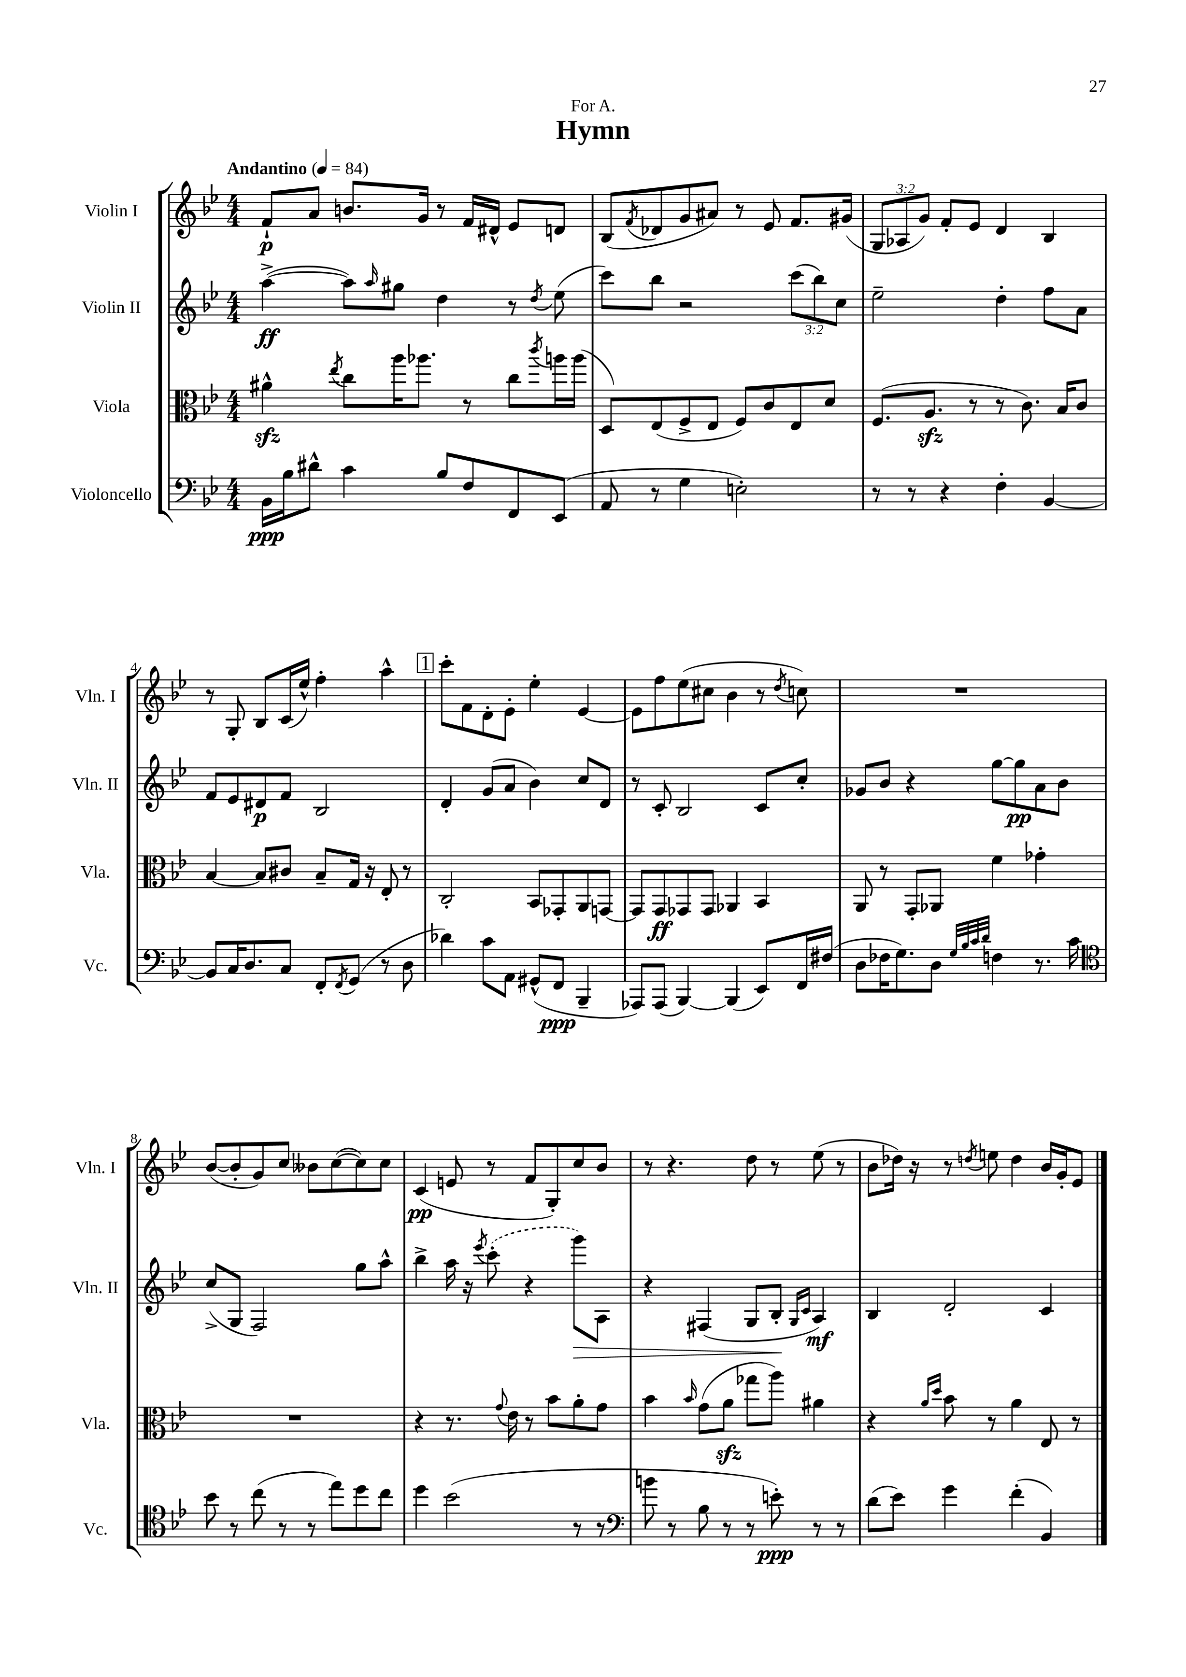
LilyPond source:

\header { title = "Hymn" dedication = "For A." }
<<
\new StaffGroup <<
\new Staff = "s0" \with { instrumentName = "Violin I" shortInstrumentName = "Vln. I" } {
    \clef treble \key bes \major \numericTimeSignature \time 4/4 \override Staff.TupletNumber.text = #tuplet-number::calc-fraction-text \tempo "Andantino" 4 = 84
    f'8-!\p a'8 b'8. g'16 r8 f'16 dis'16-^ ees'8 d'8 |
    bes8( \acciaccatura { f'8 } des'8 g'8 ais'8) r8 ees'8 f'8. gis'16( |
    \tuplet 3/2 { g8 aes8 g'8) } f'8-. ees'8 d'4 bes4 |
    r8 g8-. bes8 c'16( ees''16-^) f''4-. a''4-^ |
    \mark \markup { \box "1" } c'''8-. f'8 d'8-. ees'8-. ees''4-. ees'4~ |
    ees'8 f''8 ees''8( cis''8 bes'4 r8 \acciaccatura { d''8 } c''8) |
    R1 |
    bes'8~( bes'8-. g'8) c''8 beses'8 c''8~( c''8) c''8 |
    c'4\pp( e'8 r8 f'8 g8-.) c''8 bes'8 |
    r8 r4. d''8 r8 ees''8( r8 |
    bes'8 des''16) r16 r8 \acciaccatura { d''8 } e''8 d''4 bes'16 g'16-. ees'8 \bar "|." |
}
\new Staff = "s1" \with { instrumentName = "Violin II" shortInstrumentName = "Vln. II" } {
    \clef treble \key bes \major \numericTimeSignature \time 4/4 \override Staff.TupletNumber.text = #tuplet-number::calc-fraction-text
    a''4~->\ff( a''8) \grace { a''16 } gis''8 d''4 r8 \acciaccatura { d''8 } ees''8( |
    c'''8) bes''8 r2 \tuplet 3/2 { c'''8( bes''8) c''8 } |
    ees''2-- d''4-. f''8 a'8 |
    f'8 ees'8 dis'8\p f'8 bes2 |
    \mark \markup { \box "1" } d'4-. g'8( a'8 bes'4) c''8 d'8 |
    r8 c'8-. bes2 c'8 c''8-. |
    ges'8 bes'8 r4 g''8~ g''8\pp a'8 bes'8 |
    c''8->( g8 f2) g''8 a''8-^ |
    bes''4-> a''16 r16 \acciaccatura { ees'''8 } \once \slurDashed c'''8-.( r4 g'''8\>) a8 |
    r4 fis4( g8 bes8-.\! \grace { g16 c'16 } a4\mf) |
    bes4 d'2-. c'4 \bar "|." |
}
\new Staff = "s2" \with { instrumentName = "Viola" shortInstrumentName = "Vla." } {
    \clef alto \key bes \major \numericTimeSignature \time 4/4
    ais'4-^\sfz \acciaccatura { ees''8 } c''8 a''16 aes''8. r8 c''8 \acciaccatura { c'''8 } a''16 a''16( |
    d8) ees8( f8-> ees8 f8) c'8 ees8 d'8 |
    f8.( a8.\sfz r8 r8 c'8.) bes16 c'8 |
    bes4~ bes8 cis'8 bes8-- g16 r16 ees8-. r8 |
    \mark \markup { \box "1" } c2-. bes,8 ges,8-. a,8 g,8~ |
    g,8 g,8\ff ges,8 ges,8 aes,4 bes,4 |
    a,8 r8 g,8-. aes,8 f'4 ges'4-. |
    R1 |
    r4 r8. \appoggiatura { g'8 } ees'16 r8 bes'8 a'8-. g'8 |
    bes'4 \grace { bes'16 } g'8( a'8\sfz ges''8 a''8) ais'4 |
    r4 \grace { a'16 d''16 } bes'8 r8 a'4 ees8 r8 \bar "|." |
}
\new Staff = "s3" \with { instrumentName = "Violoncello" shortInstrumentName = "Vc." } {
    \clef bass \key bes \major \numericTimeSignature \time 4/4
    bes,16\ppp bes16 dis'8-^ c'4 bes8 f8 f,8 ees,8( |
    a,8 r8 g4 e2-.) |
    r8 r8 r4 f4-. bes,4~ |
    bes,8 c16 d8. c8 f,8-. \acciaccatura { f,8 } g,8( r8 d8 |
    \mark \markup { \box "1" } des'4) c'8 a,8 gis,8-^( f,8\ppp bes,,4-- |
    aes,,8) aes,,8( bes,,4~) bes,,4( ees,8) f,16 fis16( |
    d8 fes16 g8.) d8 \grace { g32 bes32 c'32 d'32 } f4 r8. c'16 |
    \clef tenor bes'8 r8 c''8( r8 r8 ees''8) d''8 c''8 |
    d''4 bes'2( r8 r8 |
    \clef bass b'8 r8 bes8 r8 r8 e'8-.\ppp) r8 r8 |
    d'8( ees'8) g'4 f'4-.( bes,4) \bar "|." |
}
>>
>>
